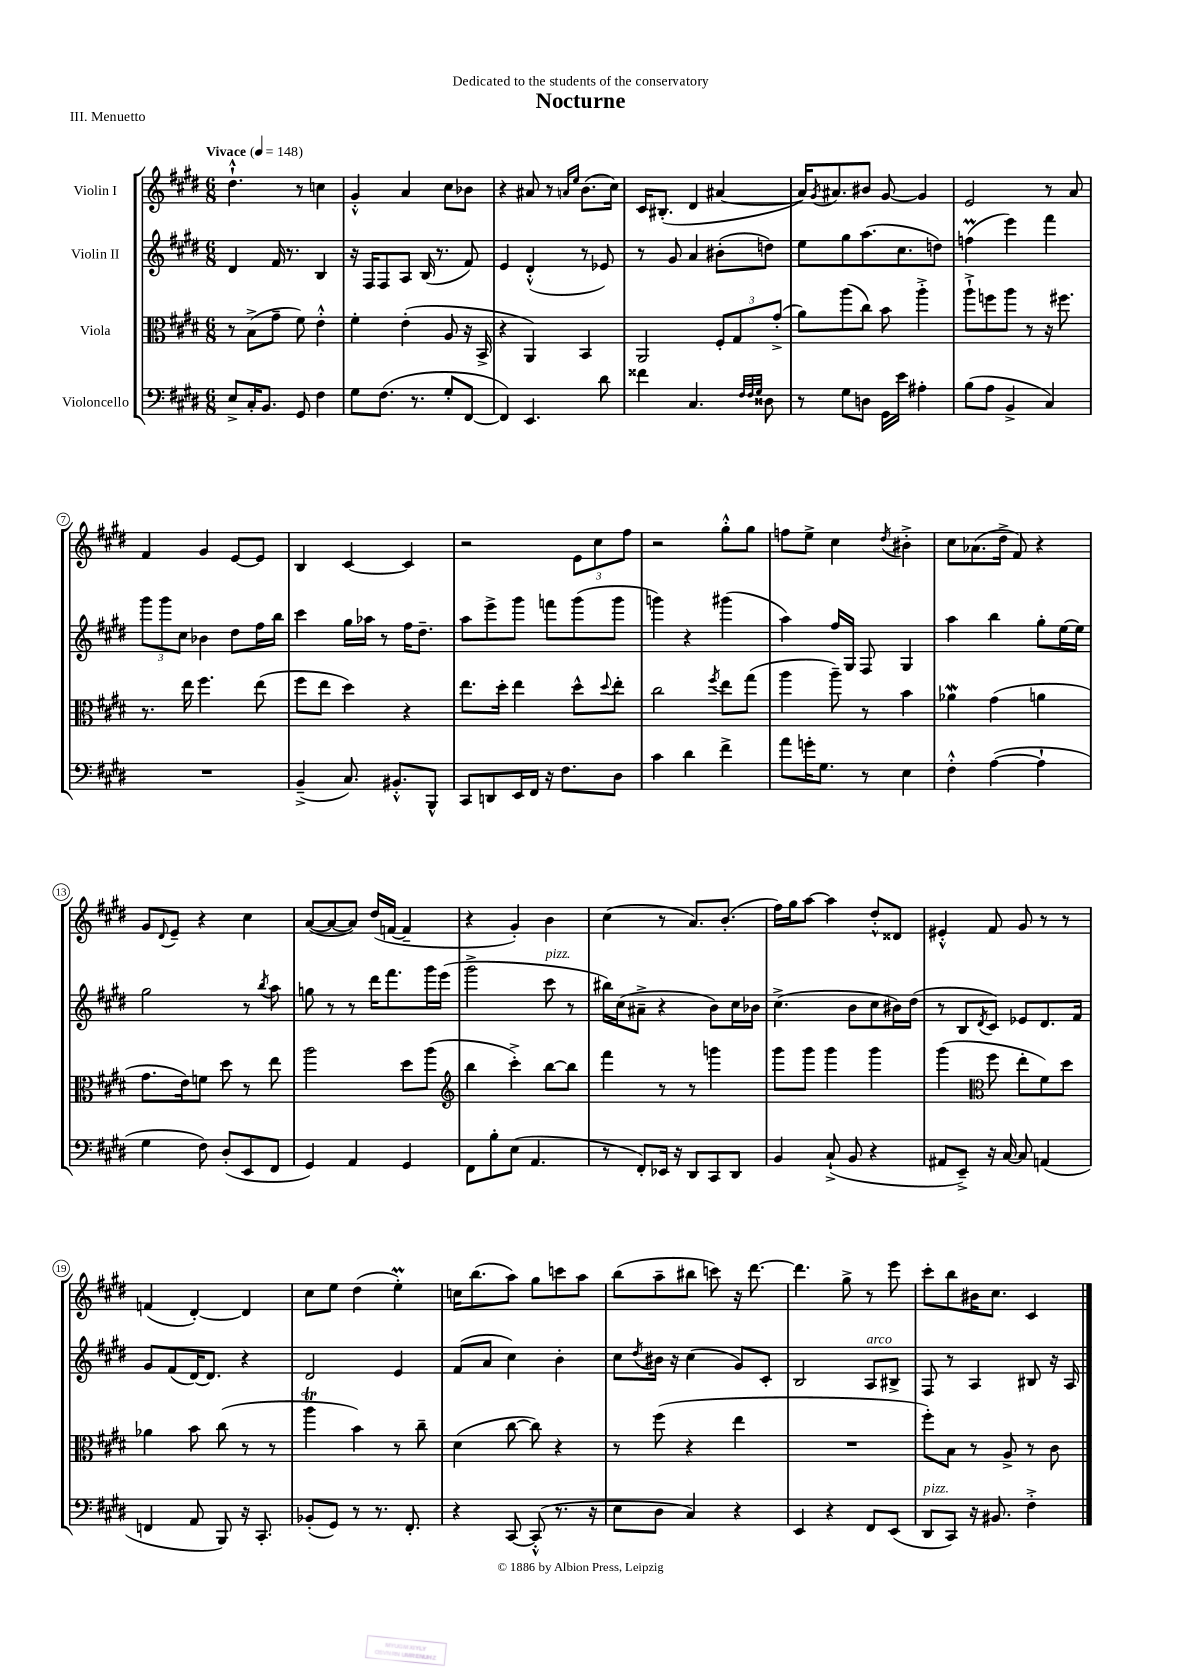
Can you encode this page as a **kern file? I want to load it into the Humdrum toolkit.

**kern	**kern	**kern	**kern
*staff4	*staff3	*staff2	*staff1
*clefF4	*clefC3	*clefG2	*clefG2
*k[f#c#g#d#]	*k[f#c#g#d#]	*k[f#c#g#d#]	*k[f#c#g#d#]
*M6/8	*M6/8	*M6/8	*M6/8
*MM148	*MM148	*MM148	*MM148
8E^	8r	4d#	4.dd#`^^
16C#'	(8B^	.	.
8.BB	.	.	.
.	8g#~	16f#	.
.	.	8.r	.
8GG#	8f#)	.	8r
4F#	4e'^^	4B	4cc
=	=	=	=
8G#	4f#'	16r	4g#'^^
.	.	16F#	.
(8.F#	.	8F#	.
.	(4e'	8A	4a
8.r	.	.	.
.	.	(16B	.
.	.	8.r	.
8G#'	8A	.	8cc#
[8FF#	16r	8f#)	8b-
.	16BB^	.	.
=	=	=	=
4FF#])	4r	4e	4r
4.EE	4AA)	(4d#'^^	8a#
.	.	.	8r
.	.	.	16qqa
.	.	.	16qqee
.	4BB	8r	(8.b
8d#	.	8e-)	.
.	.	.	16cc#)
=	=	=	=
4f##	2AA	8r	16c#
.	.	.	(8.B#'
.	.	8g#	.
4.C#	.	4a	4d#
.	12F#'	(8b#'	[4a#
.	12G#	.	.
32qqF#	.	.	.
32qqF#	.	.	.
32qqG#	.	.	.
8D##	.	8dd)	.
.	(12g#'^	.	.
=	=	=	=
8r	8a)	8ee	16a#])
.	.	.	8qg#
.	.	.	8.a#
8G#	(8aa	8gg#	.
8D	8cc#)	(8.aa	8b#
16GG#	8b	.	[8g#
16e	.	8.cc#	.
4A#'	4aa'^	.	4g#]
.	.	8dd)	.
=	=	=	=
(8B	8aa`^	(4ff	2e
8A	8ff	.	.
4BB^	8aa	4eee)	.
.	8r	.	.
4C#)	16r	4fff#	8r
.	8.ff#	.	.
.	.	.	8a
=	=	=	=
2.r	8.r	12ggg#	4f#
.	.	12ggg#	.
.	.	12cc#	.
.	16ee	.	.
.	4.ff#	4b-	4g#
.	.	8dd#	[8e
.	(8ee	16ff#	8e]
.	.	16bb	.
=	=	=	=
(4BB~^	8ff#	4ccc#	4B
.	8ee	.	.
8.C#)	4dd#)	16gg#	[4c#
.	.	16aa-	.
.	.	8r	.
8.BB#'^^	.	.	.
.	4r	16ff#	4c#]
.	.	8.dd#~	.
8BBB^^	.	.	.
=	=	=	=
8CC#	8.ee	8aa	2r
8DD	.	8eee^	.
.	16dd#'	.	.
16EE	4ee	8ggg#	.
16FF#	.	.	.
16r	.	8fff	.
8.F#	.	.	.
.	8dd#^^	(8ggg#	12e
.	.	.	12cc#
.	8qqdd#	.	.
8D#	8ee'	8ggg#	.
.	.	.	12ff#
=	=	=	=
4c#	2cc#	4ggg)	2r
4d#	.	4r	.
.	8qff#	.	.
4f#^	8ee	(4ggg#	8gg#'^^
.	(8gg#	.	8gg#
=	=	=	=
8a	4aa	4aa)	8ff
16g'	.	.	8ee^
8.G#	.	.	.
.	8aa~)	16ff#	4cc#
.	.	16G#	.
8r	8r	8F#	.
.	.	.	8qdd#
4E	4b	4G#	4b#'^
=	=	=	=
4F#'^^	4a-	4aa	8cc#
.	.	.	(8.a-
([4A	(4g#	4bb	.
.	.	.	16dd#^
.	.	.	8f#)
4A`]	4a	8gg#'	4r
.	.	[16ee	.
.	.	16ee]	.
=	=	=	=
4G#	8.g#	2gg#	8g#
.	.	.	8qqd#
.	.	.	8e~
.	16e)	.	.
8F#)	8f	.	4r
(8D#'	8dd#	.	.
8EE	8r	8r	4cc#
.	.	8qbb	.
8FF#	8ee	8aa	.
=	=	=	=
4GG#)	2aa	8gg	([8a
.	.	8r	8a_
4AA	.	8r	8a])
.	.	16ddd#	(16dd#
.	.	8.fff#	[16f
4GG#	8dd#	.	4f~]
.	(8aa	16ggg#	.
.	.	(16eee	.
=	=	=	=
*	*clefG2	*	*
8FF#	4bb	2ggg#^	4r
8B'	.	.	.
(8E	4ccc#'^)	.	4g#')
4.AA	.	.	.
.	[8bb	8ccc#	4b
.	8bb]	8r	.
=	=	=	=
8r	4fff#	16bb#)	(4cc#
.	.	(16cc#	.
8FF#')	.	8a#~^	.
16EE-	8r	4r	8r
16r	.	.	.
8DD#	8r	.	8.a)
8CC#	4ggg	8b)	.
.	.	.	(8.b'
8DD#	.	16cc#	.
.	.	16b-	.
=	=	=	=
4BB	8ggg#	(4.cc#^	16ff#)
.	.	.	16gg#
.	8ggg#	.	[8aa
(8C#`^	4ggg#	.	4aa]
8BB	.	8b	.
4r	4ggg#	8cc#	8dd#'^^
.	.	16b#)	8d##
.	.	(16dd#	.
=	=	=	=
8AA#	(4ggg#	8r	4e#'^^
8EE~^)	.	8B	.
*	*clefC3	*	*
.	.	8qd#	.
16r	8ff#	8c#)	8f#
[16C#	.	.	.
8C#]	8ee'	8e-	8g#
(4AA	8f#)	8.d#	8r
.	8dd#	.	8r
.	.	16f#	.
=	=	=	=
4FF	4a-	8g#	(4f
.	.	(8f#	.
8AA	8b	[16d#)	[4d#')
.	.	8.d#]	.
8BBB)	(8cc#	.	.
16r	8r	4r	4d#]
8.CC#'	.	.	.
.	8r	.	.
=	=	=	=
(8BB-'	4aa	2d#	8cc#
8GG#)	.	.	8ee
8r	4b)	.	(4dd#
8.r	.	.	.
.	8r	4e	4ee')
8.FF#'	.	.	.
.	8cc#~	.	.
=	=	=	=
4r	(4d#	(8f#	16cc
.	.	.	(8.bb
.	.	8a	.
[8CC#	[8cc#	4cc#)	8aa)
(8CC#'^^]	8cc#])	.	8gg#
8.r	4r	4b'	8ccc
.	.	.	8aa
16r	.	.	.
=	=	=	=
8E	8r	8cc#	(8bb
.	.	8qdd#	.
8D#	(8ff#	16b#	8aa~
.	.	16r	.
4C#)	4r	(4cc#	8bb#
.	.	.	8ccc)
4r	4ee	8g#)	16r
.	.	.	[8.ddd#
.	.	8c#'	.
=	=	=	=
4EE	2.r	2B	4.ddd#]
4r	.	.	.
.	.	.	8gg#^
8FF#	.	8A	8r
(8EE	.	8B#^	8eee
=	=	=	=
8DD#	8ff#')	8F#	8ccc#'
8CC#)	8B	8r	8bb
16r	8r	4A	16b#
8.BB#	.	.	8.cc#
.	8A^	.	.
4F#'^	8r	8B#	4c#
.	8c#	16r	.
.	.	16A	.
==	==	==	==
*-	*-	*-	*-
